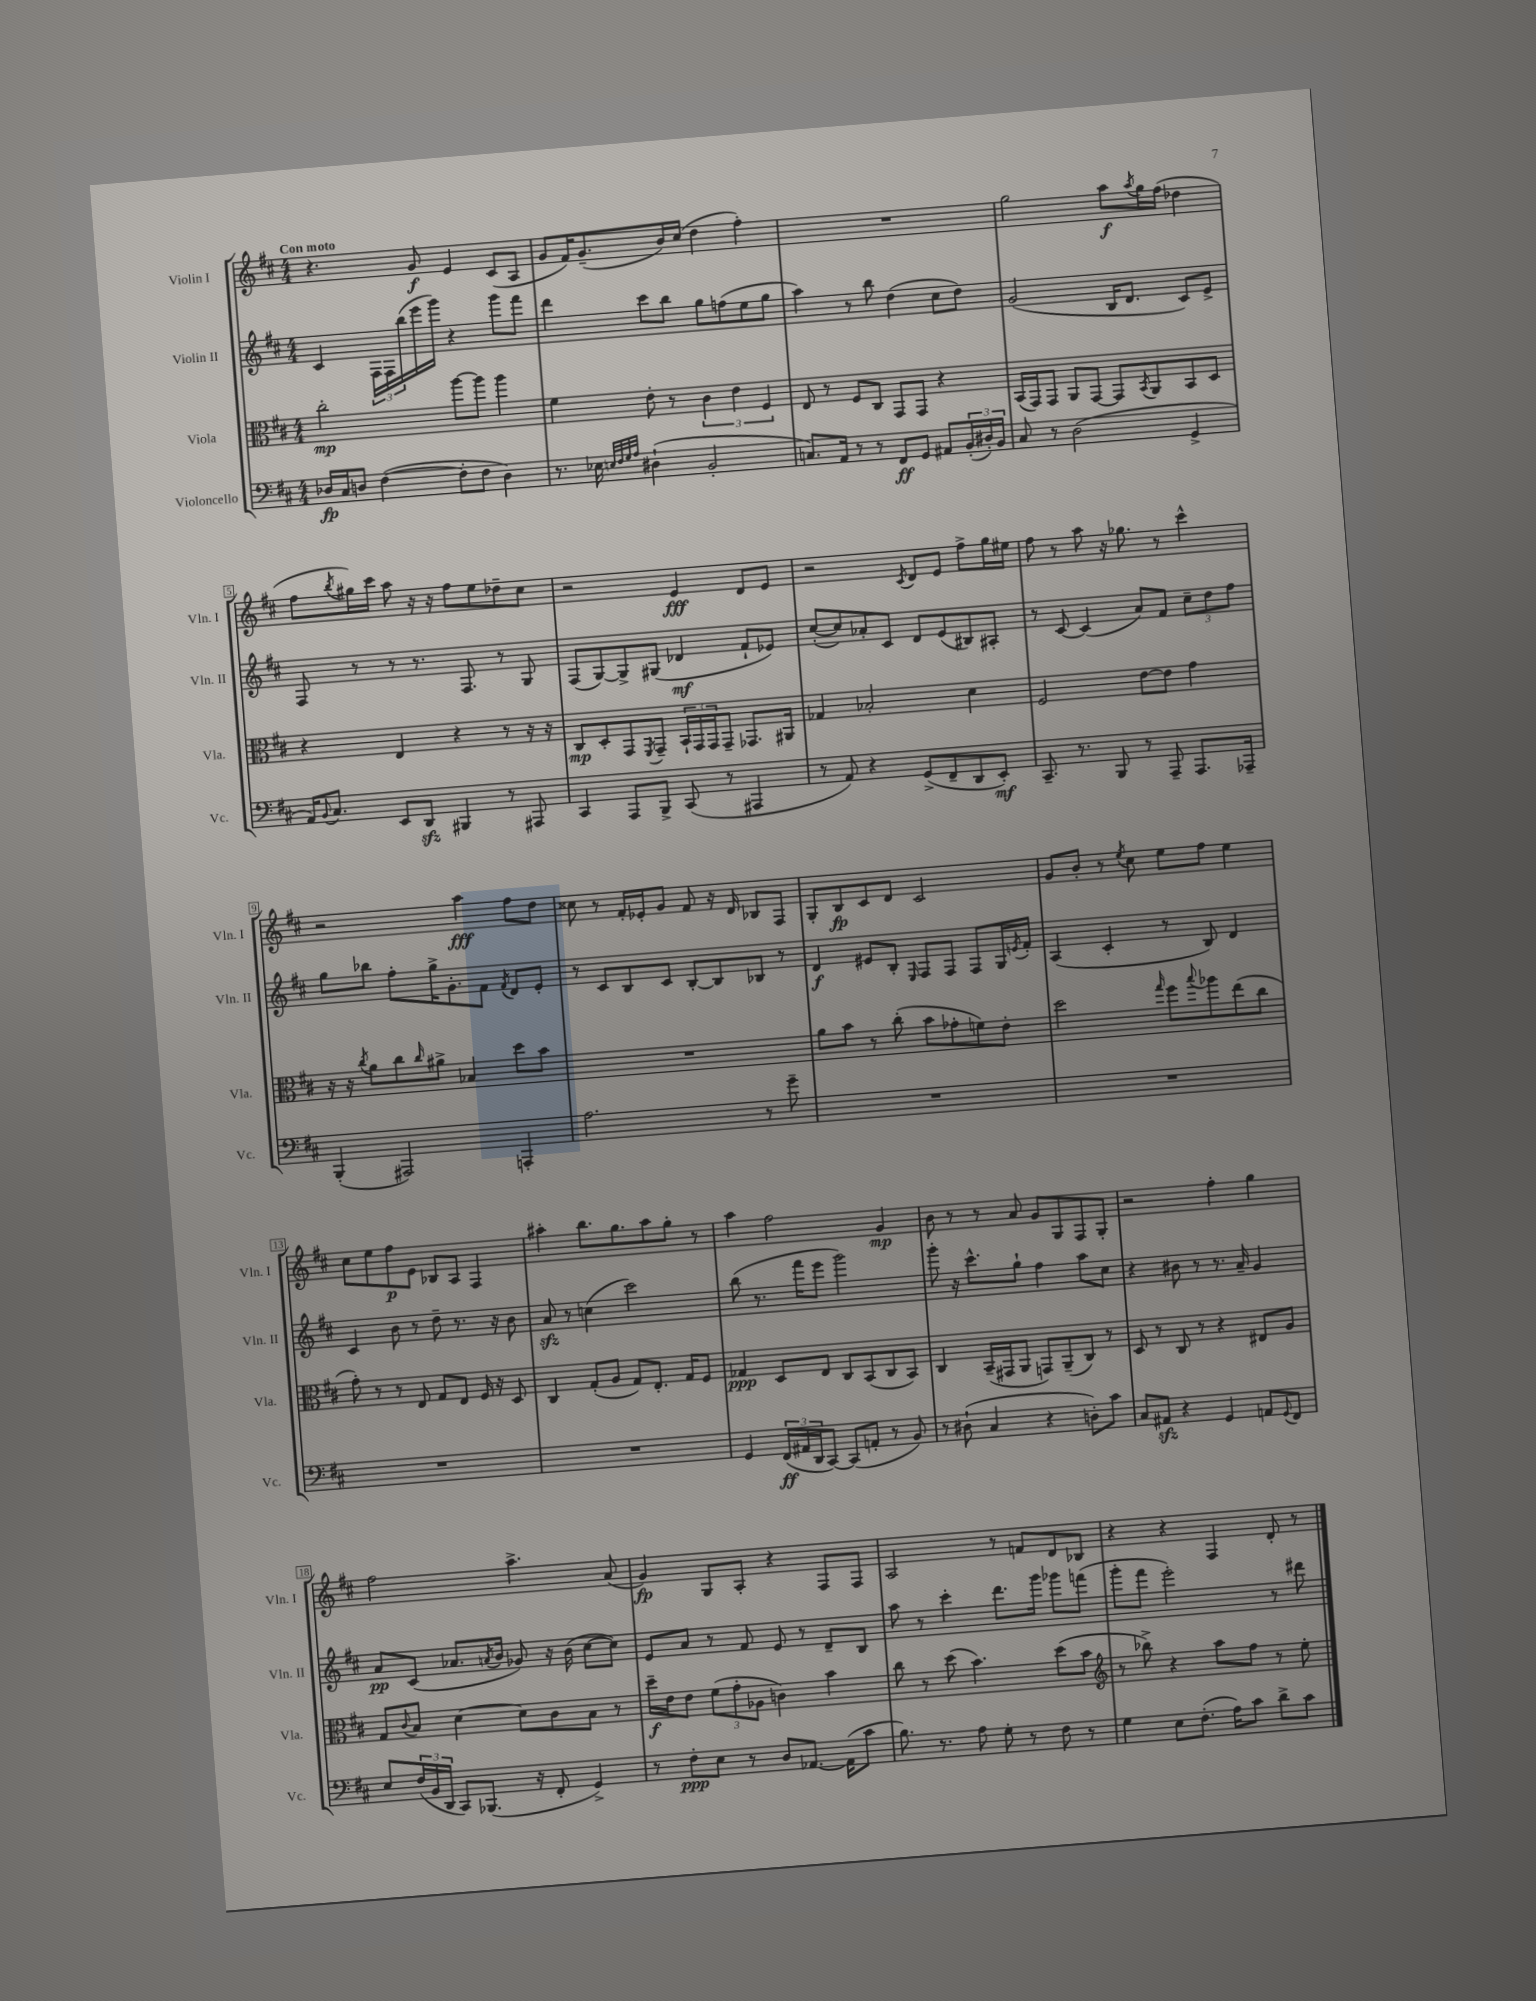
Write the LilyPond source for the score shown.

<<
\new StaffGroup <<
\new Staff = "s0" \with { instrumentName = "Violin I" shortInstrumentName = "Vln. I" } {
    \clef treble \key d \major \numericTimeSignature \time 4/4 \tempo "Con moto"
    r4. g'8\f e'4 cis'8( a8 |
    g'8 fis'16) g'8.--( b'16) cis''16( d''4 fis''4-.) |
    R1 |
    g''2 a''8\f \acciaccatura { a''8 } g''16 fis''16( des''4 |
    fis''8 \acciaccatura { b''8 } gis''16) cis'''16 a''8 r16 r16 fis''8 e''8 des''8-- cis''8 |
    r2 e'4\fff d'8 e'8 |
    r2 \acciaccatura { cis'8 } d'8 e'8 fis''8-> g''16 eis''16 |
    fis''8 r8 a''8 r16 ges''8. r8 cis'''4-^ |
    r2 a''4\fff fis''8 d''8 |
    cisis''8 r8 fis'16-. ees'16-. g'8 fis'8 r16 d'16 bes8 fis8 |
    g8-. b8\fp cis'8 d'8 cis'2 |
    g'8 b'8-. r8 \acciaccatura { e''8 } cis''8 e''8 fis''8 e''4 |
    cis''8 e''8 fis''8\p e'8 bes8 a8 fis4 |
    ais''4-. b''8. g''8. ais''8 g''8-. r8 |
    a''4 fis''2 g'4\mp |
    b'8 r8 r8 a'8 g'8 g8 fis8 g8-. |
    r2 fis''4-. g''4 |
    fis''2 a''4.-> a'8( |
    g'4\fp) g8 a8-. r4 fis8 fis8 |
    a2 r8 f'8 d'8 bes8 |
    r4 r4 fis4 d'8-. r8 \bar "|." |
}
\new Staff = "s1" \with { instrumentName = "Violin II" shortInstrumentName = "Vln. II" } {
    \clef treble \key d \major \numericTimeSignature \time 4/4
    cis'4 \tuplet 3/2 { fis16 fis16 b''16( } e'''16 g'''16) r4 g'''8 fis'''8 |
    d'''4 cis'''8 b''8 g''8 f''8( e''8 g''8 |
    a''4) r8 b''8 d''4( cis''8 d''8) |
    g'2( b16 d'8. cis'8) e'8-> |
    fis8 r8 r8 r8. fis8. r8 g8 |
    fis8( g8~) g8-> gis8( des'4\mf fis'8-! ees'8) |
    cis''8~-.( cis''8) aes'8-. cis'8 d'8 e'8( bis8) ais8-. |
    r8 cis'8~ cis'4( a'8) fis'8 \tuplet 3/2 { cis''8-- d''8 fis''8 } |
    g''8 bes''8 fis''8-. g''16-> g'8.-. fis'8 \acciaccatura { fis'8 } d'8 e'8-. |
    r8 cis'8 b8 cis'8 b8~-. b8 bes8 r8 |
    d'4\f eis'8 b8-. \grace { e16 } fis8 fis8 fis8 g16 \acciaccatura { e'8 } fis'16-. |
    a4( cis'4-. r8 b8) d'4 |
    cis'4 b'8 r8 d''8-- r8. r16 b'8 |
    a'8\sfz r8 c''4( cis'''2) |
    b''8( r8. fis'''16 e'''8 g'''2) |
    g'''8-. r16 cis'''8.-^ g''8-! fis''4 a''8 cis''8 |
    r4 bis'8 r8 r8. a'16-- g'4 |
    a'8\pp cis'8( aes'8. \acciaccatura { a'8 } b'16 ges'8) r16 b'16( cis''8~ cis''8) |
    e'8 a'8 r8 fis'8 e'8 r8 d'8-- b8 |
    a''8 r8 cis'''4-. d'''8. g'''16 ges'''8 f'''8( |
    g'''8-. fis'''8 e'''2-.) r8 dis'''8 \bar "|." |
}
\new Staff = "s2" \with { instrumentName = "Viola" shortInstrumentName = "Vla." } {
    \clef alto \key d \major \numericTimeSignature \time 4/4
    cis''2-.\mp a''8~ a''8 a''4 |
    fis'4 e'8-. r8 \tuplet 3/2 { cis'4 e'4 fis4 } |
    e8 r8 fis8 cis8 g,8 g,8 r4 |
    b,16( g,16) g,8 a,8 g,8~ g,8 \acciaccatura { b,8 } a,8 b,8 d8 |
    r4 e4 r4 r8 r16 r16 |
    cis8\mp d8-. g,8 \acciaccatura { fis,8 } g,8-- \tuplet 3/2 { b,16-! g,16 g,16 } g,8-- ges,8. ais,16 |
    ges4 bes2-. d'4 |
    fis2 e'8~ e'8 g'4 |
    r16 r16 \acciaccatura { cis''8 } a'8 cis''8 \grace { cis''16 } ais'8-> bes4 d''8 b'8 |
    R1 |
    a'8 b'8 r8 cis''8-.( b'8 ges'8-. f'8) e'8-. |
    d''2 \grace { g''16 } fis''8 \appoggiatura { b''8 } aes''8 e''8( cis''8 |
    g'8-.) r8 r8 e8 g8 e8 fis16 r16 d8 |
    cis4 g8-.( a8 g8) e8.-. g16 fis8 |
    ges4\ppp d8 e8 cis8 b,8( cis8 b,8) |
    cis4 b,16--( gis,16 a,8 g,8) a,8--( cis8) r8 |
    d8 r8 cis8 r8 r4 eis8 a8 |
    g8 \appoggiatura { cis'8 } b8 d'4~ d'8 cis'8 b8 r8 |
    d''16--\f e'16 e'8 \tuplet 3/2 { fis'8( g'8-. aes8 } c'4) b'4 |
    cis''8 r8 d''8( b'4.) d''8( b'8 |
    \clef treble r8 bes''8->) r4 a''8 fis''8 r8 e''8-. \bar "|." |
}
\new Staff = "s3" \with { instrumentName = "Violoncello" shortInstrumentName = "Vc." } {
    \clef bass \key d \major \numericTimeSignature \time 4/4
    des16\fp cis16 d8 fis4~( fis8-. fis8 d4) |
    r8. ees16 \grace { e32 fis32 g32 a32 } dis4-!( b,2-. |
    c8.) a,16 r8 r8 fis,8\ff g,8 ais,8 \tuplet 3/2 { b,16-.( dis16-.) b,16 } |
    cis8 r8 d2( g,4-> |
    a,16) \appoggiatura { b,8 } cis8. e,8 d,8\sfz bis,,4 r8 ais,,8 |
    cis,4 a,,8 b,,8-> cis,8( r8 ais,,4 |
    r8 a,8) r4 g,8->( fis,8-- d,8 e,8-.\mf) |
    cis,8.-- r8. b,,8 r8 a,,8-- a,,8. aes,,16-- |
    b,,4-.( ais,,2) a,,4-. |
    a2. r8 g'8-- |
    R1 |
    R1 |
    R1 |
    R1 |
    g,4 \tuplet 3/2 { fis,16\ff( ais,16 d,16 } cis,8~) cis,8( a,8-. r8 b,8) |
    r8 dis8-!( cis4 r4 d8-.) cis'8 |
    cis8 ais,8\sfz r4 g,4 a,8 \appoggiatura { g,8 } fis,8 |
    e8 \tuplet 3/2 { fis16( b,16 d,16 } cis,8) bes,,8.( r16 fis,8-. g,4->) |
    r8 fis8-.\ppp e8 r8 d8 aes,8.~ aes,16( cis'8 |
    b8.) r8. a8 g8-. r8 fis8 r8 |
    g4 e8 fis8.-.( a16) cis'8 d'8-> cis'8 \bar "|." |
}
>>
>>
\layout { \context { \Score \override BarNumber.stencil = #(make-stencil-boxer 0.1 0.3 ly:text-interface::print) } }
